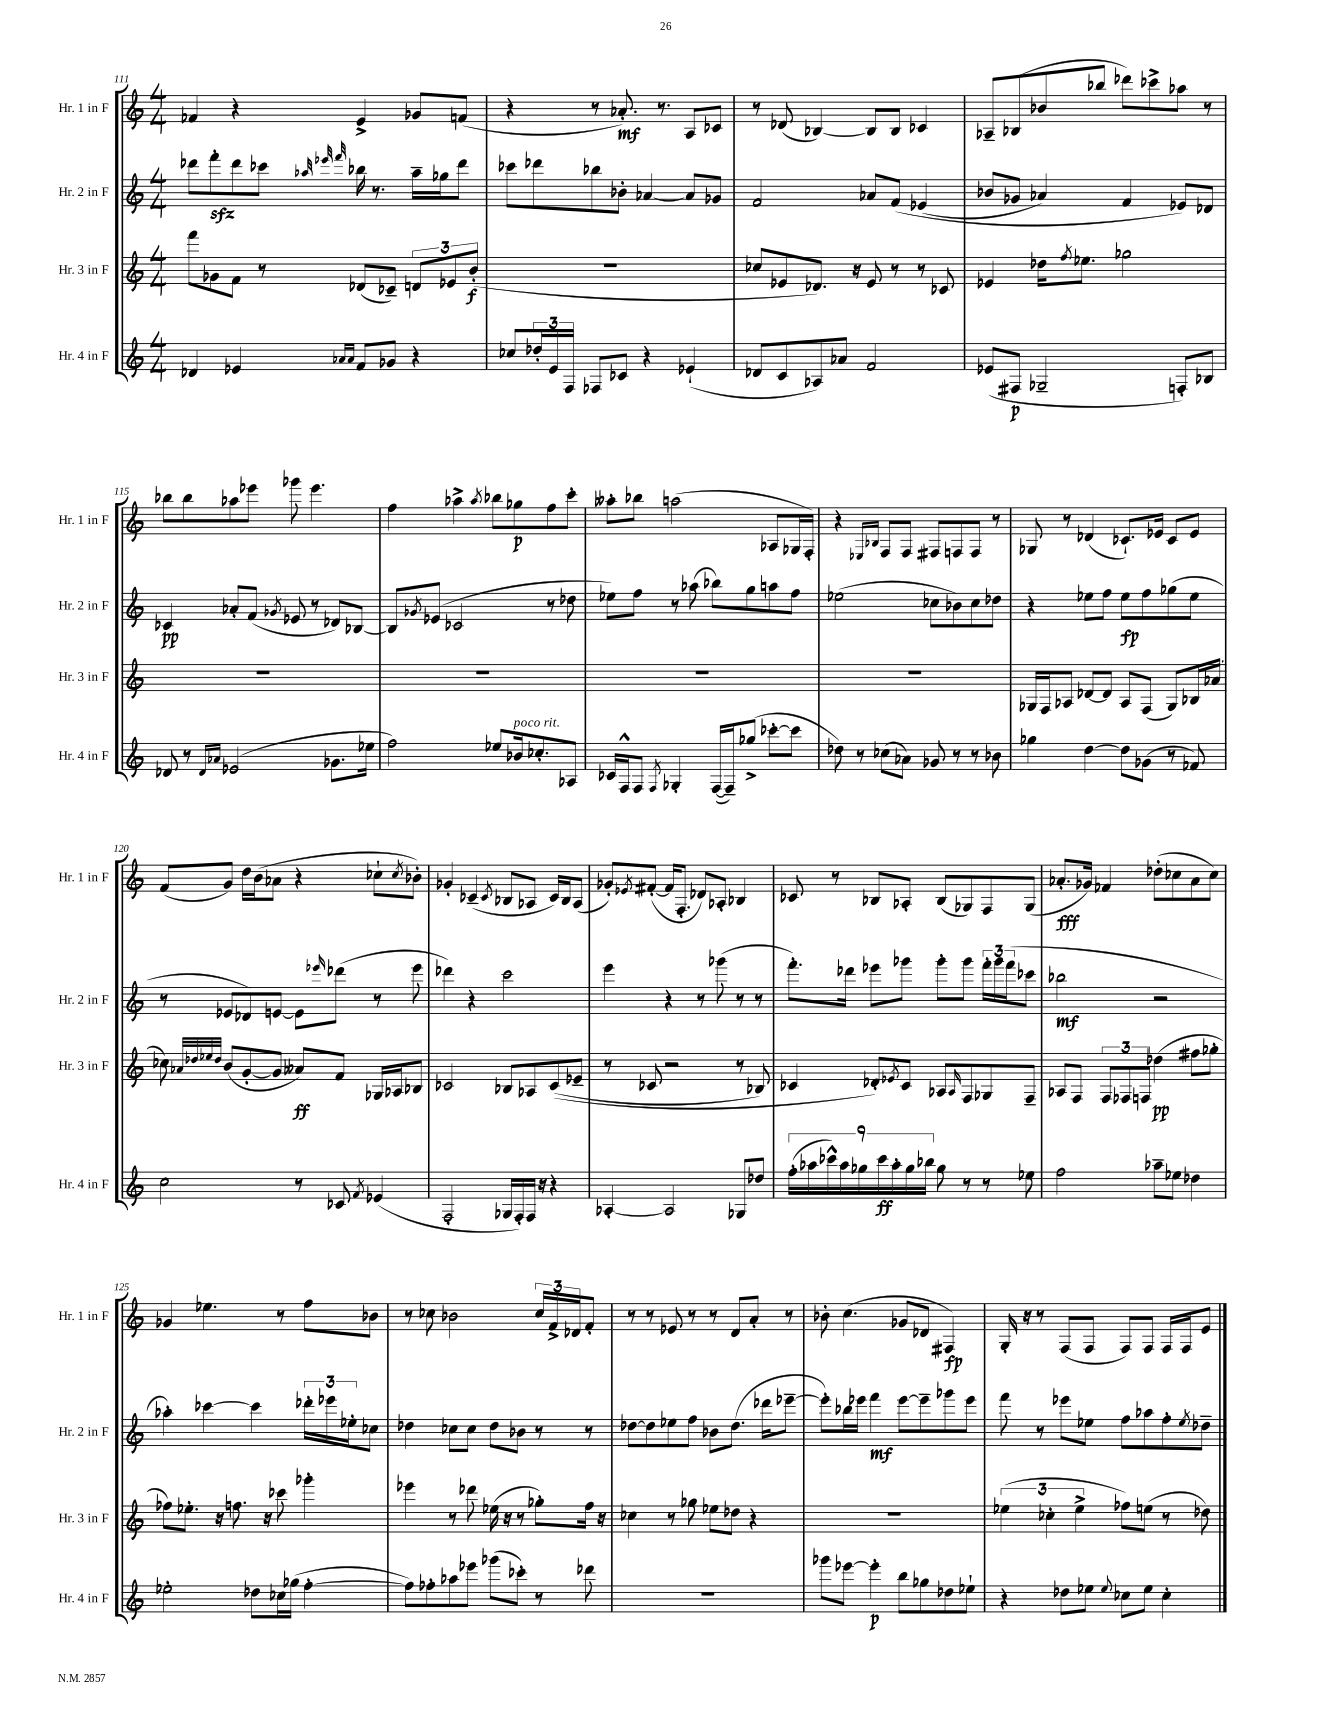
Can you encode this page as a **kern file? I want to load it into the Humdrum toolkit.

**kern	**kern	**kern	**kern
*staff4	*staff3	*staff2	*staff1
*clefG2	*clefG2	*clefG2	*clefG2
*k[]	*k[]	*k[]	*k[]
*M4/4	*M4/4	*M4/4	*M4/4
4d-	8fff	8ddd-	4f-
.	8g-	8fff'	.
4e-	8f	8ddd-	4r
.	8r	8ccc-	.
.	.	32qqaa-	.
16qqa-	.	32qqeee-	.
16qqa-	.	32qqfff	.
8f	(8d-	16bb-	4e^
.	.	8.r	.
8g-	8c-~)	.	.
4r	12d	16aa-~	8g-
.	.	16gg-	.
.	12e-	.	.
.	.	8ddd-	(8f
.	(12b'	.	.
=	=	=	=
8cc-	1r	8ccc-	4r
24dd-'	.	8ddd-	.
24e	.	.	.
24F	.	.	.
8F-	.	8bb-	8r
8c-	.	8b-'	8.a-')
4r	.	[4a-	.
.	.	.	8.r
(4e-`	.	8a-]	8A
.	.	8g-	8c-
=	=	=	=
8d-	8cc-	2f	8r
8c	8e-	.	(8d-
8A-)	8.d-)	.	[4B-)
8a-	.	.	.
.	16r	.	.
2f	8e-	8a-	8B-]
.	8r	&(8f	8B-
.	8r	(4e-	4c-
.	8c-	.	.
=	=	=	=
(8e-	4e-	8b-	8A-~
8F#	.	8g-	(8B-
2G-~	16dd-	4a-)	8b-
.	8qff	.	.
.	8.ee-	.	.
.	.	.	8bb-
.	2gg-	4f	8ddd-)
.	.	.	8ccc-^
8F')	.	8e-&)	8aa-
8B-	.	8d-	8r
=	=	=	=
8d-	1r	4c-	8bb-
8r	.	.	8bb-
16qqd-	.	.	.
16qqa-	.	.	.
(2e-	.	8a-'	8aa-
.	.	(8f	8eee-
.	.	8qg-	.
.	.	8e-	8ggg-
.	.	8r	4.eee-
8.g-	.	8d-)	.
.	.	[8B-	.
16ee-	.	.	.
=	=	=	=
2ff)	1r	8B-]	4ff
.	.	8qg-	.
.	.	(8e-	.
.	.	2c-	4aa-^
.	.	.	8qaa-
8ee-	.	.	8bb-
16b-	.	.	8gg-
8.cc-'	.	.	.
.	.	8r	8ff
8A-	.	8dd-	8ccc'
=	=	=	=
16c-	1r	8ee-)	8aa--'
16F^^	.	.	.
8F	.	8ff	8bb-
8qF	.	.	.
4G-'	.	8r	(2aa
.	.	(8aa-	.
([16F	.	8bb-)	.
16F~])	.	.	.
(8gg-^	.	8gg	.
[8ccc-'	.	8aa	8A-
8ccc-]	.	8ff	16G-
.	.	.	16F')
=	=	=	=
8dd-)	1r	(2ee-	4r
8r	.	.	.
.	.	.	16qqE-
.	.	.	16qqB-
(8cc-	.	.	8F
8a-)	.	.	8F
8g-	.	8cc-	8F#
8r	.	8b-)	8F
8r	.	8cc-	8F
8b-	.	8dd-	8r
=	=	=	=
4gg-	16G-	4r	8G-
.	16F	.	.
.	8A-	.	8r
[4dd	[8d-	8ee-	(4d-
.	8d-]	8ff	.
8dd]	8A-	8ee-	8.c-`)
(8g-	(8F	8ff	.
.	.	.	16e-
8r	8G-)	(8gg-	8c-
8f-)	16B-	8ee-	8e-
.	(16a-	.	.
=	=	=	=
2cc	8cc-)	8r	(8f
.	32qqa-	.	.
.	32qqdd-	.	.
.	32qqee-	.	.
.	32qqdd-	.	.
.	(8b	8e-	8g)
.	[8g'	8d-)	16dd
.	.	.	(16b
.	8g]	[8e	8a-
8r	8a--)	8e]	4r
.	.	16qqeee-	.
8c-	8f	(8ddd-	.
8qf	.	.	.
(4e-	16G-	8r	8cc-`
.	16A-	.	.
.	.	.	8qcc-
.	8B-	8eee-	8b-')
=	=	=	=
2F'	2c-	4ddd-)	4g-'
.	.	4r	(4c-~
.	.	.	8qc-
16G-	8B-	2ccc	8B-
16F')	.	.	.
16F	8A-	.	8A-
16r	.	.	.
4r	&((8c-	.	16c-)
.	.	.	16B-
.	8e-~	.	(8A-
=	=	=	=
[4A-'	8r	4eee	8g-')
.	.	.	8qe-
.	8c-	.	([8f#'
2A-]	2r	4r	16f#]
.	.	.	8.F'
.	.	8r	8d-)
.	.	(8ggg-	8A-'
8G-	8r	8r	4B-
8dd-	8B-)	8r	.
=	=	=	=
(18ff'	4c-	8.fff')	8c-
18aa-	.	.	.
18ccc-^^)	.	.	.
.	.	.	8r
18aa-	.	.	.
.	.	16ddd-	.
18gg-	.	.	.
.	8d-'&)	8eee-	8B-
18ccc-	.	.	.
18aa-'	.	.	.
.	8qe-	.	.
.	8c-	8ggg-	8A-'
18gg-	.	.	.
18bb-	.	.	.
8gg-	8A-	8ggg-'	(8B-
.	16qqA-	.	.
8r	8F	8ggg-	8G-)
8r	8G-	24fff'	8F
.	.	24ggg-	.
.	.	(24fff	.
8ee-	8F~	8ccc-	(8G-
=	=	=	=
2ff	8A-	2bb-	8.a-'
.	8F	.	.
.	.	.	16g-)
.	12F	.	4f-
.	12F-	.	.
.	12F	.	.
8aa-~	(4dd-	2r	(8dd-'
8ee-	.	.	8cc-
4dd-	8ff#	.	8a-
.	8gg-'	.	8cc-)
=	=	=	=
2ee-'	8ff-)	4aa-')	4g-
.	8.ee-'	.	.
.	.	[4ccc-	4.ee-
.	16r	.	.
.	8.ff	.	.
8dd-	.	4ccc-]	.
.	16r	.	.
16cc-	8ccc-	.	8r
(16gg-	.	.	.
[4ff'	4ggg-'	24ddd-'	8ff
.	.	24eee-	.
.	.	24ee-'	.
.	.	8cc-	8b-
=	=	=	=
8ff])	4eee-	4dd-	8r
8ff-'	.	.	8cc-
8aa-	8r	8cc-	2b-
8eee-	8ddd-	8cc-	.
(8ggg-	(16ee-	8dd-	.
.	16r	.	.
8ccc-')	8r	8b-	.
8r	8gg-')	8r	24cc-
.	.	.	24f^
.	.	.	24d-
8ddd-	16ff	8r	8f'
.	16r	.	.
=	=	=	=
1r	4cc-	[8dd-	8r
.	.	8dd-]	8r
.	8r	8ee-	8e-
.	8gg-	8ff	8r
.	8ee-	8b-	8r
.	8dd-	(8.dd-	8d
.	4r	.	8a'
.	.	16ddd-	.
.	.	[8eee-~	8r
=	=	=	=
8ggg-	1r	8eee-'])	8b-'
[8eee-	.	16bb-	(4.cc
.	.	16eee-	.
4eee-']	.	4fff	.
8bb	.	[8eee-	8g-
8gg-	.	8eee-~]	8d-
8dd-	.	8ggg-	4F#)
8ee-`	.	8eee-	.
=	=	=	=
4r	(6ee-	8fff	16G'
.	.	.	16r
.	.	8r	8r
.	6cc-'	.	.
8dd-	.	8eee-	(8F
.	6ee-^	.	.
8ee-	.	8ee-	8F
8qqee-	.	.	.
8cc-	8ff-)	8ff	8F)
8ee-	(8ee	8aa-	8F
4cc-'	8r	8ff'	16F
.	.	.	16F
.	.	8qee-	.
.	8dd-)	8dd-~	8e
==	==	==	==
*-	*-	*-	*-
